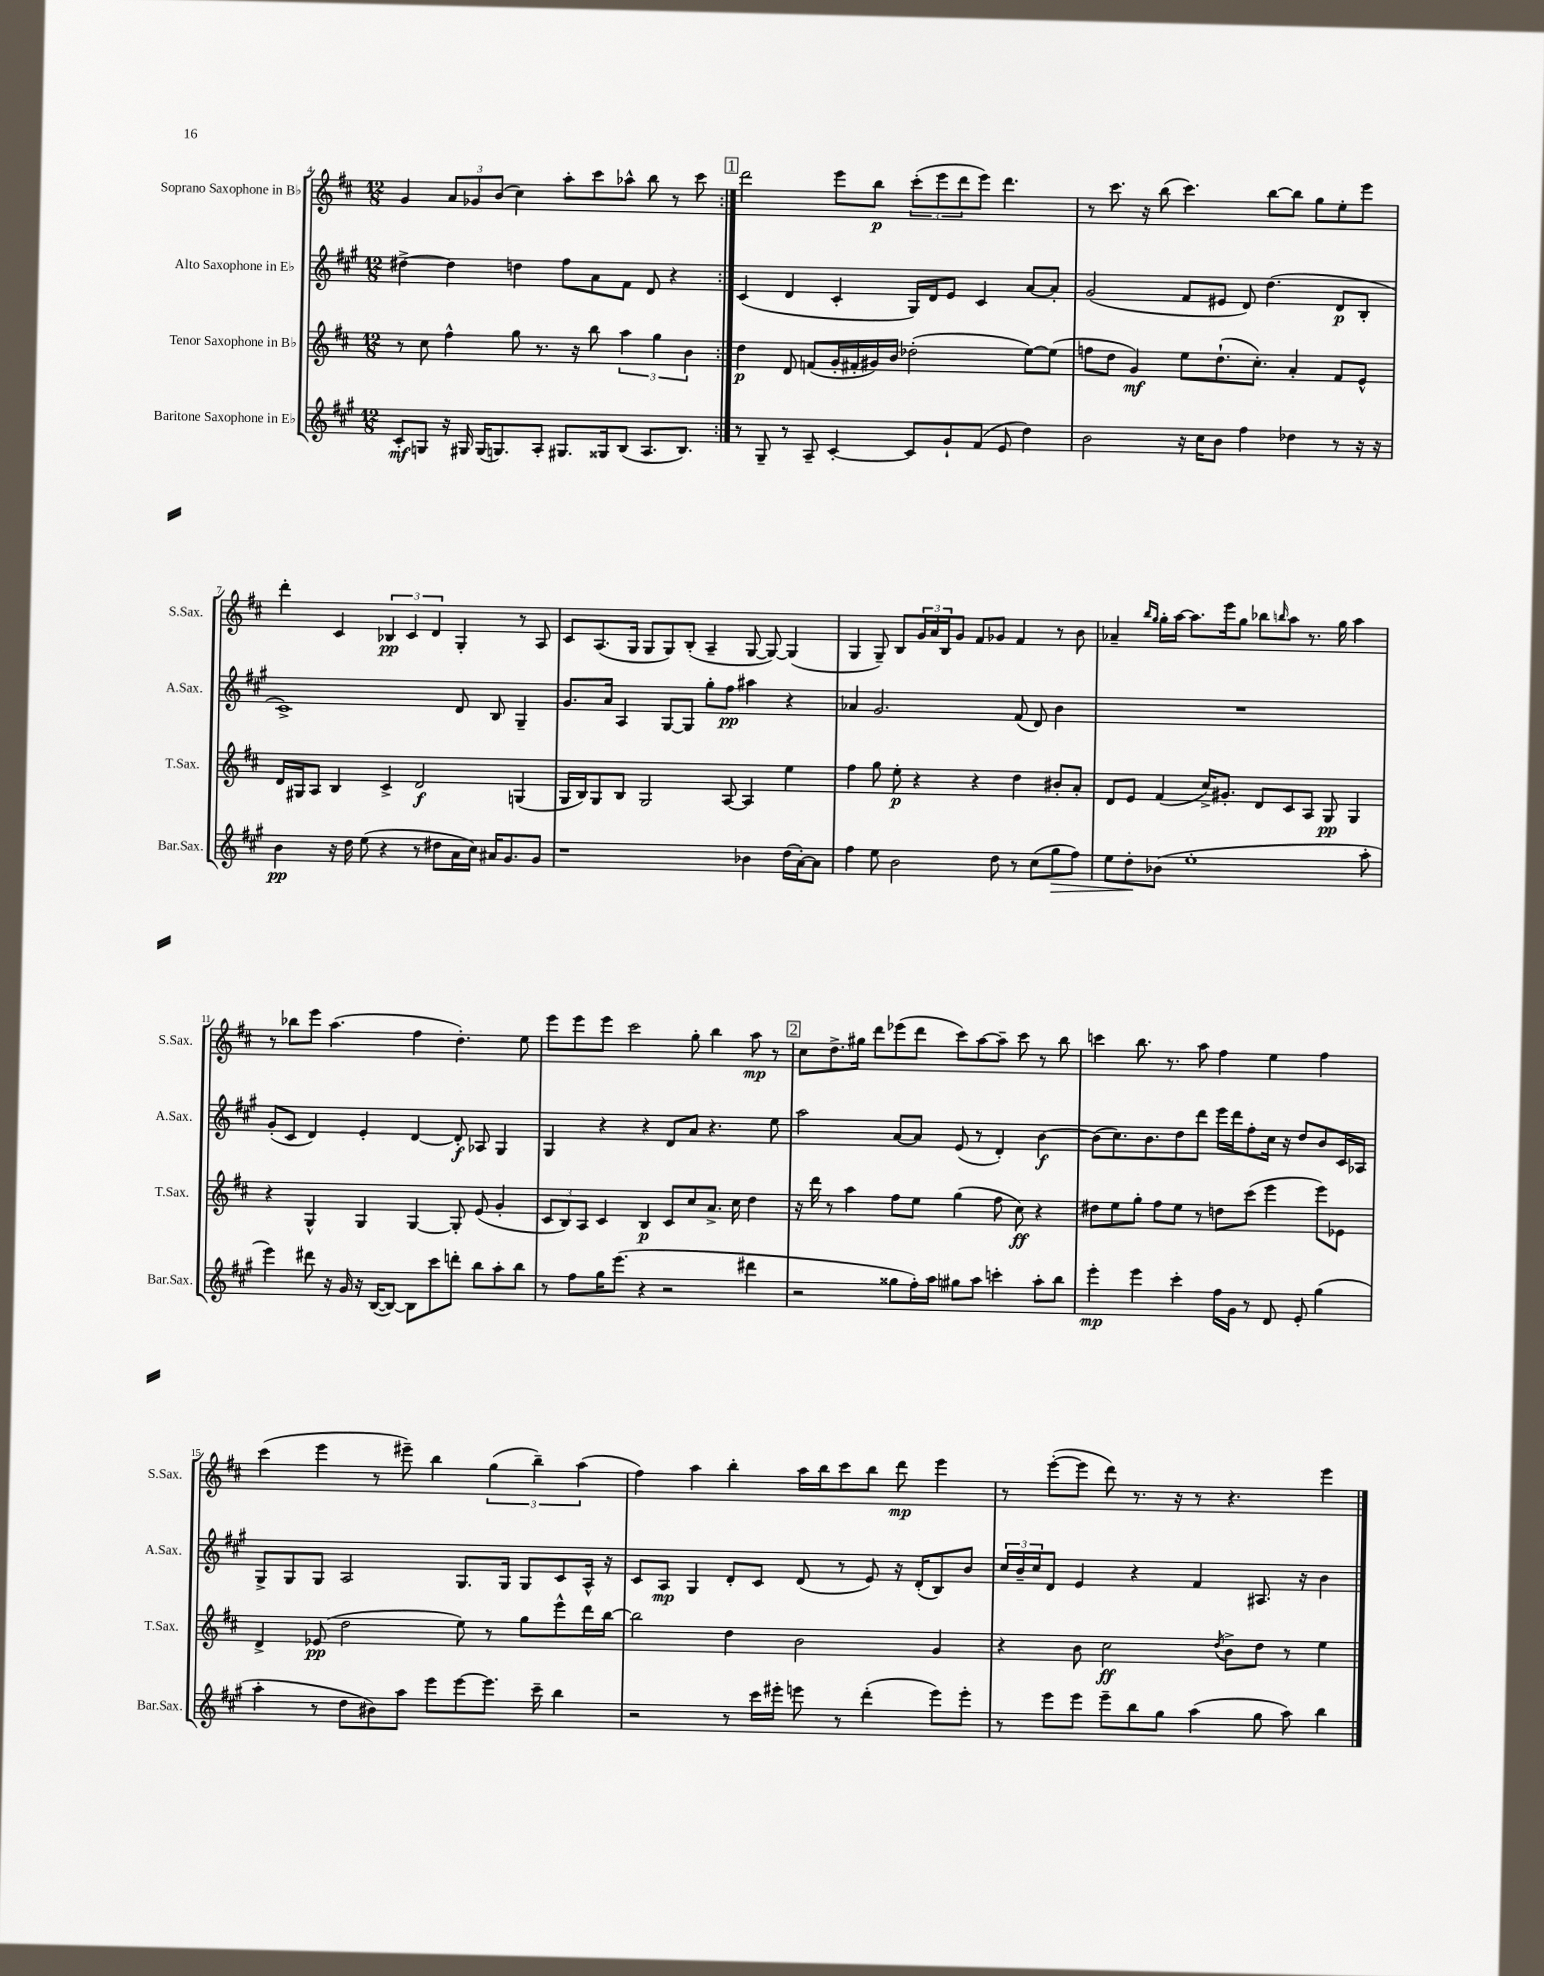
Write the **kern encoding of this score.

**kern	**kern	**kern	**kern
*staff4	*staff3	*staff2	*staff1
*clefG2	*clefG2	*clefG2	*clefG2
*k[f#c#g#]	*k[f#c#]	*k[f#c#g#]	*k[f#c#]
*M12/8	*M12/8	*M12/8	*M12/8
8c#'	8r	[4dd#^	4g
8G	8cc#	.	.
16r	4ff#^^	4dd#]	12a
16G#	.	.	.
.	.	.	12g-
(16G#	.	.	.
.	.	.	(12b
8.G)	.	.	.
.	8gg	4dd	4cc#)
8A'	8.r	.	.
8.G#	.	8ff#	8aa'
.	16r	.	.
.	8bb	8a	8ccc#
16G##	.	.	.
(8B	6aa	8f#	8aa-^^
8.A	.	8d	8bb
.	6gg	.	.
.	.	4r	8r
8.B)	.	.	.
.	6b	.	.
.	.	.	8ccc#
=:|!	=:|!	=:|!	=:|!
8r	4dd	(4c#	2ddd
8G#~	.	.	.
8r	8d	4d	.
8A~	(8f	.	.
[4c#'	16g'	4c#'	8eee
.	16f#'	.	.
.	16g#)	.	8bb
.	16b	.	.
8c#]	(2dd-'	16G#)	(12ccc#'
.	.	16d	.
.	.	.	12eee
8g#`	.	8e	.
.	.	.	12ddd
(8f#	.	4c#	8eee)
8e	.	.	4.ddd
4dd)	[8ee)	[8a	.
.	(8ee]	8a']	.
=	=	=	=
2b	8ff	(2g#	8r
.	8dd	.	8.ccc#
.	4g)	.	.
.	.	.	16r
.	.	.	(8bb
16r	8ee	8f#	4.ccc#)
16cc#	.	.	.
8b	(8.dd`	8e#	.
4ff#	.	8d)	.
.	8.cc#')	.	.
.	.	(4.dd	[8bb
4dd-	4a'	.	8bb]
.	.	.	8gg
8r	8f#	8d	8ee'
16r	8e^^	8B'	8eee
16r	.	.	.
=	=	=	=
4b	16d	1c#^)	4ddd'
.	16G#	.	.
.	8A	.	.
16r	4B	.	4c#
16dd	.	.	.
(8ee	.	.	.
4r	4c#^	.	6B-
.	.	.	6c#
8r	2d	.	.
.	.	.	6d
8dd#	.	.	.
16a	.	8d	4G'
16cc#)	.	.	.
16a#	.	8B	.
8.g#	.	.	.
.	(4G	4G#~	8r
8g#	.	.	8A
=	=	=	=
1r	16G	8.g#	8c#
.	16B)	.	.
.	8G	.	(8.A
.	.	16a	.
.	8B	4A	.
.	.	.	16G
.	2G	.	8G
.	.	[8G#	8G)
.	.	8G#]	(8B'
.	.	8gg#'	4A~
.	[8A	8ff#	.
4b-	4A]	4aa#	[8G
.	.	.	8G_)
(16dd	4ee	4r	(4G]
[16a')	.	.	.
8a]	.	.	.
=	=	=	=
4ff#	4ff#	4a-	4G
8ee	8gg	2.g#	8G~)
2b	8ee'	.	8B
.	4r	.	24g
.	.	.	24a
.	.	.	24B
.	.	.	8g
.	4r	.	8f#
8dd	.	.	8g-
8r	4dd	(8f#	4f#
(8cc#	.	8d)	.
8gg#	8b#'	4b	8r
8ff#)	8a'	.	8b
=	=	=	=
8ee	8d	1.r	4a-~
8dd'	8e	.	.
.	.	.	16qqbb
.	.	.	16qqgg
(8b-	(4f#	.	16gg'
.	.	.	[16aa
1ee'	.	.	8.aa]
.	16cc#^)	.	.
.	8.g#'	.	16eee
.	.	.	8gg
.	8d	.	8bb-
.	.	.	16qqbb
.	8c#	.	8aa
.	8A	.	8.r
.	8G	.	.
.	.	.	16gg
.	4G	.	4aa
8aa'	.	.	.
=	=	=	=
4eee)	4r	(8g#'	8r
.	.	8c#	8bb-
8ddd#	4G^^	4d)	8eee
16r	.	.	(4.aa
16g#	.	.	.
16r	4G	4e'	.
([16B	.	.	.
8B_)	.	.	.
8B]	[4G	[4d	4ff#
8ccc#	.	.	.
8ddd'	8G']	8d']	4.dd')
8bb	(8e	8A-	.
8aa'	4g'	4G#	.
8bb	.	.	8ee
=	=	=	=
8r	12c#	4G#	8eee
.	12B)	.	.
8ff#	.	.	8eee
.	12A	.	.
16gg#	4c#	4r	8eee
(8.eee	.	.	.
.	.	.	2ccc#
4r	4B	4r	.
2r	8c#	8d	.
.	8cc#	8a	8gg'
.	8.a^	4.r	4bb
.	16cc#	.	.
4ddd#	4dd	.	8aa
.	.	8ee	8r
=	=	=	=
2r	16r	2aa	8cc#
.	16ddd	.	.
.	8r	.	8.dd^
.	4aa	.	.
.	.	.	16gg#
.	.	.	8ddd
8gg##	8ff#	[8a	(8eee-
16ff#')	8ee	8a]	8ddd
16aa	.	.	.
8gg#	(4gg	(8e	8ccc#)
8aa	.	8r	[8aa
4ccc'	8ff#	4d')	8aa~]
.	8cc#)	.	8ccc#
8aa'	4r	[4b	8r
8bb	.	.	8bb
=	=	=	=
4eee'	8dd#	(8b]	4ccc
.	8ee	8.cc#)	.
4eee	8gg'	.	8.bb
.	.	8.b	.
.	8ff#	.	.
.	.	.	8.r
4ccc#'	8ee	8dd	.
.	8r	8ddd	8aa
16ff#	8dd	16eee	4ff#
16g#	.	16ddd	.
8r	(8ccc#	8ff#'	.
8d	4eee	16cc#	4ee
.	.	16r	.
8e'	.	8dd	.
(4gg#	8eee)	8b	4ff#
.	8e-	16c#	.
.	.	16A-	.
=	=	=	=
4aa'	4d^	8G#^	(4ccc#
.	.	8G#	.
8r	(8e-	8G#	4eee
8dd	2dd	2A	.
8b#)	.	.	8r
8aa	.	.	8eee#~)
8eee	.	.	4bb
[8eee	8ee)	8.G#	.
8.eee]	8r	.	(6gg
.	.	16G#	.
.	8gg	8G#	.
.	.	.	6bb~)
16ccc#~	.	.	.
4bb	8eee^^	8c#	.
.	.	.	(6aa
.	16ddd	16A^^	.
.	[16bb	16r	.
=	=	=	=
2r	2bb]	8c#	4ff#)
.	.	8A	.
.	.	4G#	4aa
8r	4dd	8d'	4bb'
16ccc#	.	8c#	.
16eee#'	.	.	.
8eee	2b	(8d	16aa
.	.	.	16bb
8r	.	8r	8ccc#
(4ddd'	.	8e)	8bb
.	.	16r	8ddd
.	.	(16d'	.
8eee)	4g	8B)	4eee
8eee'	.	8b	.
=	=	=	=
8r	4r	24cc#	8r
.	.	24b~	.
.	.	24cc#	.
8eee	.	8d	([8eee'
8eee	8b	4e	8eee]
8eee~	2cc#	.	8ddd)
8bb	.	4r	8.r
8gg#	.	.	.
.	.	.	16r
(4aa	.	4f#	8r
.	8qdd	.	.
.	8b^	.	4.r
8gg#	8dd	8.A#	.
8aa)	8r	.	.
.	.	16r	.
4bb	4ee	4b	4eee
==	==	==	==
*-	*-	*-	*-
